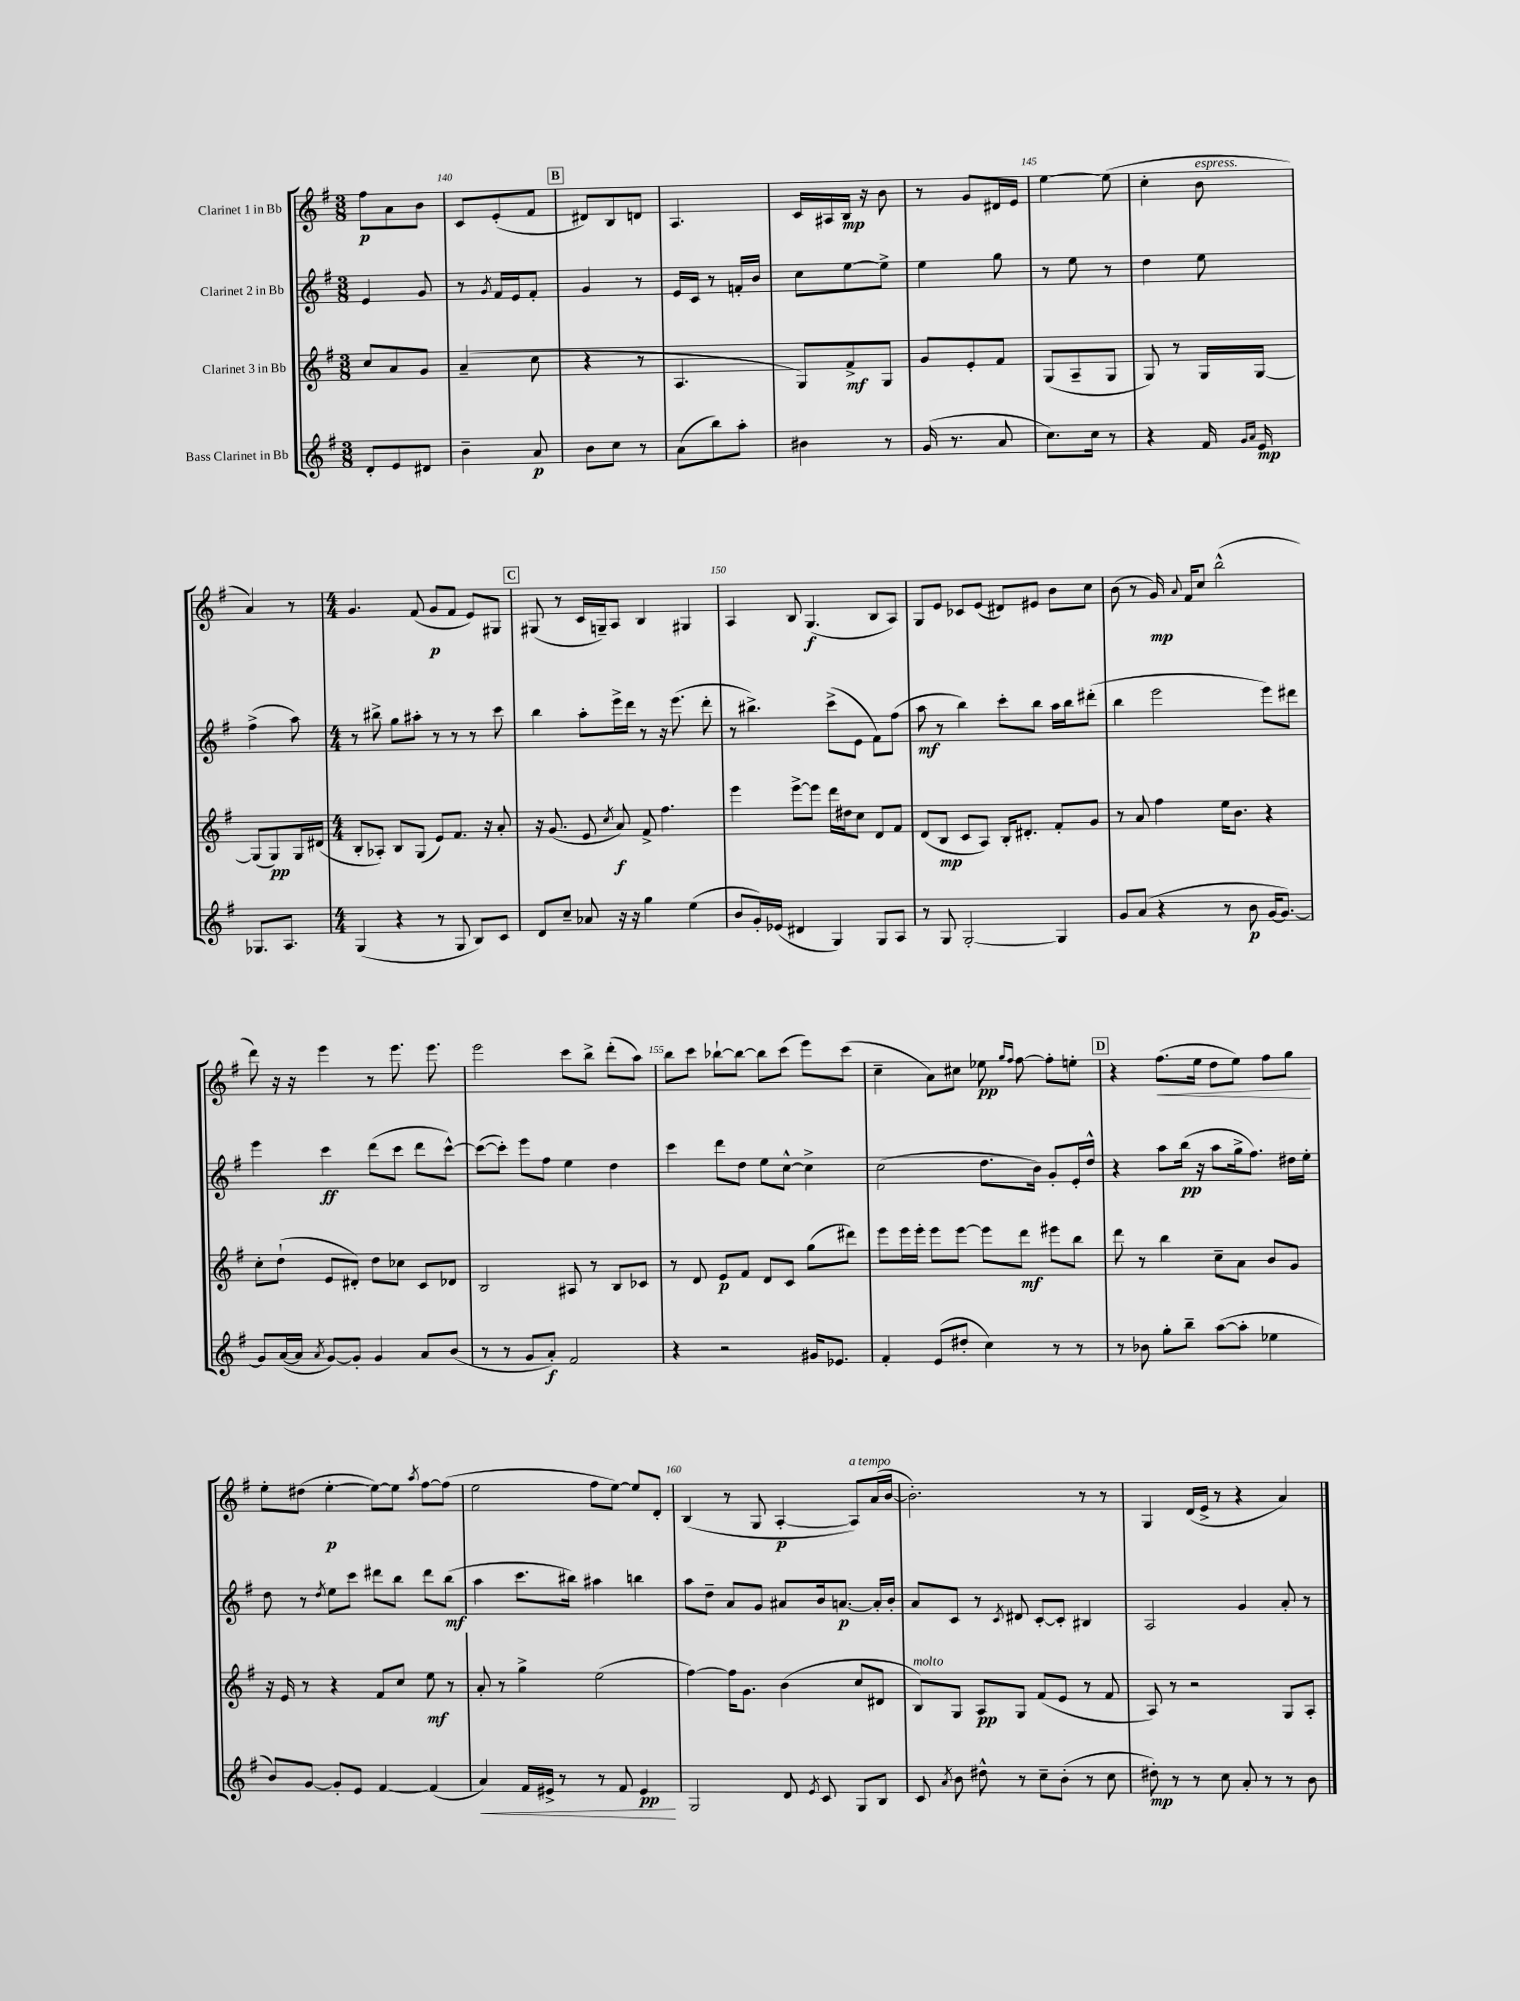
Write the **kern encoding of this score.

**kern	**kern	**kern	**kern
*staff4	*staff3	*staff2	*staff1
*clefG2	*clefG2	*clefG2	*clefG2
*k[f#]	*k[f#]	*k[f#]	*k[f#]
*M3/8	*M3/8	*M3/8	*M3/8
8d'	8cc	4e	8ff#
8e	8a	.	8a
8d#	8g	8g	8b
=	=	=	=
4b~	(4a~	8r	8c
.	.	8qg	.
.	.	16f#	(8e'
.	.	16e	.
8a	8cc	8f#'	8f#
=	=	=	=
8b	4r	4g	8d#)
8cc	.	.	8B
8r	8r	8r	8d
=	=	=	=
(8a	4.A	16e	4.A
.	.	16c	.
8bb)	.	8r	.
8aa'	.	16f'	.
.	.	16b	.
=	=	=	=
4b#	8G)	8cc	16c
.	.	.	16A#
.	8f#^	[8ee	16B
.	.	.	16r
8r	8G	8ee^]	8b
=	=	=	=
(16g	8g	4ee	8r
8.r	.	.	.
.	8e'	.	8g
8a	8f#	8gg	16d#
.	.	.	16e
=	=	=	=
8.cc)	(8G	8r	[4ee
.	8A~	8ee	.
16cc	.	.	.
8r	8G	8r	(8ee]
=	=	=	=
4r	8G)	4dd	4cc'
.	8r	.	.
16f#	16G	8ee	8b
16qqg	.	.	.
16qqa	.	.	.
16e	[16G	.	.
=	=	=	=
8.G-	(8G]	(4ff#^	4a)
.	8G)	.	.
8.A	.	.	.
.	16G	8aa)	8r
.	(16d#	.	.
=	=	=	=
*M4/4	*M4/4	*M4/4	*M4/4
(4G	8B'	8r	4.g
.	8A-')	8bb#^	.
4r	8B	8gg	.
.	(8G	8aa#'	(8f#
8r	8e)	8r	8g
8G	8.f#	8r	8f#
8B)	.	8r	8e)
.	16r	.	.
8c	8a'	8ccc	8G#
=	=	=	=
8d	16r	4bb	(8G#
.	(8.g	.	.
8cc~	.	.	8r
8a-	8e	8aa'	16c
.	.	.	16G~)
.	8qcc	.	.
16r	8a)	16eee^	8A
16r	.	16ddd	.
4gg	8f#^	8r	4B
.	4.ff#	16r	.
.	.	(8.eee	.
(4ee	.	.	4G#
.	.	8ddd'	.
=	=	=	=
8b	4eee	8r	4A
16g')	.	4.bb#^)	.
(16e-	.	.	.
4d#	[8eee^	.	8B
.	8eee]	.	(4.G
4G)	16ddd	(8ccc^	.
.	16dd#	.	.
.	8cc	8e	.
8G	8d	8f#)	8B
8A	8f#	(8ff#	8A)
=	=	=	=
8r	(8d	8aa	8G
8G	8B	8r	8e
[2G'	8c	4bb)	8c-
.	8A)	.	(8e
.	16B'	8ccc'	8d#)
.	8.d#'	.	.
.	.	8bb	8e#
4G]	8f#'	16aa	8b
.	.	16bb	.
.	8g	(8ddd#'	8cc
=	=	=	=
8g	8r	4bb	(8b
(8a	8a	.	8r
4r	4ff#	2eee	16g)
.	.	.	8qqa
.	.	.	16f#
.	.	.	8cc
8r	16ee	.	(2bb^^
.	8.b	.	.
8b	.	.	.
[16g	4r	8eee)	.
8.g_)	.	.	.
.	.	8ddd#	.
=	=	=	=
8g]	8cc'	4eee	8ddd)
([16a	(8dd`	.	16r
16a]	.	.	16r
8qa	.	.	.
[8g)	8e	4ccc	4eee
8g']	8d#')	.	.
4g	8dd	(8ddd	8r
.	8cc-	8ccc	8.eee
8a	8c	8ddd	.
.	.	.	8.eee
(8b	8d-	[8ccc^^)	.
=	=	=	=
8r	2B	(8ccc_	2eee
8r	.	8ccc'])	.
8g	.	8eee	.
8a')	.	8ff#	.
2f#	8A#	4ee	8ccc
.	8r	.	8bb^
.	8B	4dd	(8ddd'
.	8c-	.	8aa)
=	=	=	=
4r	8r	4ccc	8bb
.	8d	.	8ccc
2r	8e	8ddd	[8bb-`
.	8f#	8dd	8bb-_
.	8d	8ee	8bb-]
.	8c	[8cc^^	(8ccc
16g#	(8gg	4cc^]	8eee)
8.e-	.	.	.
.	8ddd#)	.	(8ccc
=	=	=	=
4f#'	8eee	(2cc	4cc~
.	16eee	.	.
.	16eee'	.	.
(8e	8eee	.	8a)
8dd#'	[8eee	.	8cc#
4cc)	8eee]	8.dd	8ee-
.	.	.	16qqgg
.	.	.	16qqff#
.	8ddd	.	[8ff#
.	.	16b)	.
8r	8eee#	8g'	8ff#']
8r	8bb	16e'	8ee'
.	.	16dd^^	.
=	=	=	=
8r	8ddd	4r	4r
8b-	8r	.	.
8gg'	4bb	8aa	(8.ff#
8bb~	.	(16bb	.
.	.	16r	16ee
([8aa	8cc~	8aa	8dd
8aa']	8a	16gg^	8ee)
.	.	8.ff#)	.
4ee-	8b	.	8ff#
.	8g	16dd#	8gg
.	.	16ee'	.
=	=	=	=
8b)	16r	8dd	8ee'
.	16e	.	.
[8g	8r	8r	(8dd#
.	.	8qdd	.
8g']	4r	8ee	[4ee'
8e	.	8ccc	.
[4f#	8f#	8ddd#	8ee_)
.	8cc	8bb	8ee]
.	.	.	8qaa
(4f#]	8ee	8ddd#	[8ff#
.	8r	(8bb	(8ff#]
=	=	=	=
4a)	8a'	4aa	2ee
.	8r	.	.
16f#	4gg^	8.ccc	.
16e#^	.	.	.
8r	.	.	.
.	.	16bb#)	.
8r	(2ee	4aa#	8ff#
8f#	.	.	[8ee)
4e#	.	4bb	8ee]
.	.	.	8d'
=	=	=	=
2G	[4ff#)	8aa	(4B
.	.	8dd~	.
.	16ff#]	8a	8r
.	8.g	.	.
.	.	8g	8G
8d	(4b	8a#	[4A'
8qe	.	.	.
8c	.	16b	.
.	.	[8.a	.
8G	8cc	.	8A])
8B	8d#	16a']	(16a
.	.	16b'	[16b
=	=	=	=
8c	8B)	8a	2.b'])
8qa	.	.	.
8b	8G	8c	.
8dd#^^	8A	8r	.
.	.	8qc	.
8r	8G	8d#	.
8cc~	(8f#	[8c'	.
(8b'	8e	8c']	.
8r	8r	4B#	8r
8cc	8f#	.	8r
=	=	=	=
8dd#')	8A)	2A	4G
8r	8r	.	.
8r	2r	.	(16d
.	.	.	16e^
8cc	.	.	8r
8a'	.	4g	4r
8r	.	.	.
8r	8G	8a'	4a)
8b	8A'	8r	.
==	==	==	==
*-	*-	*-	*-
